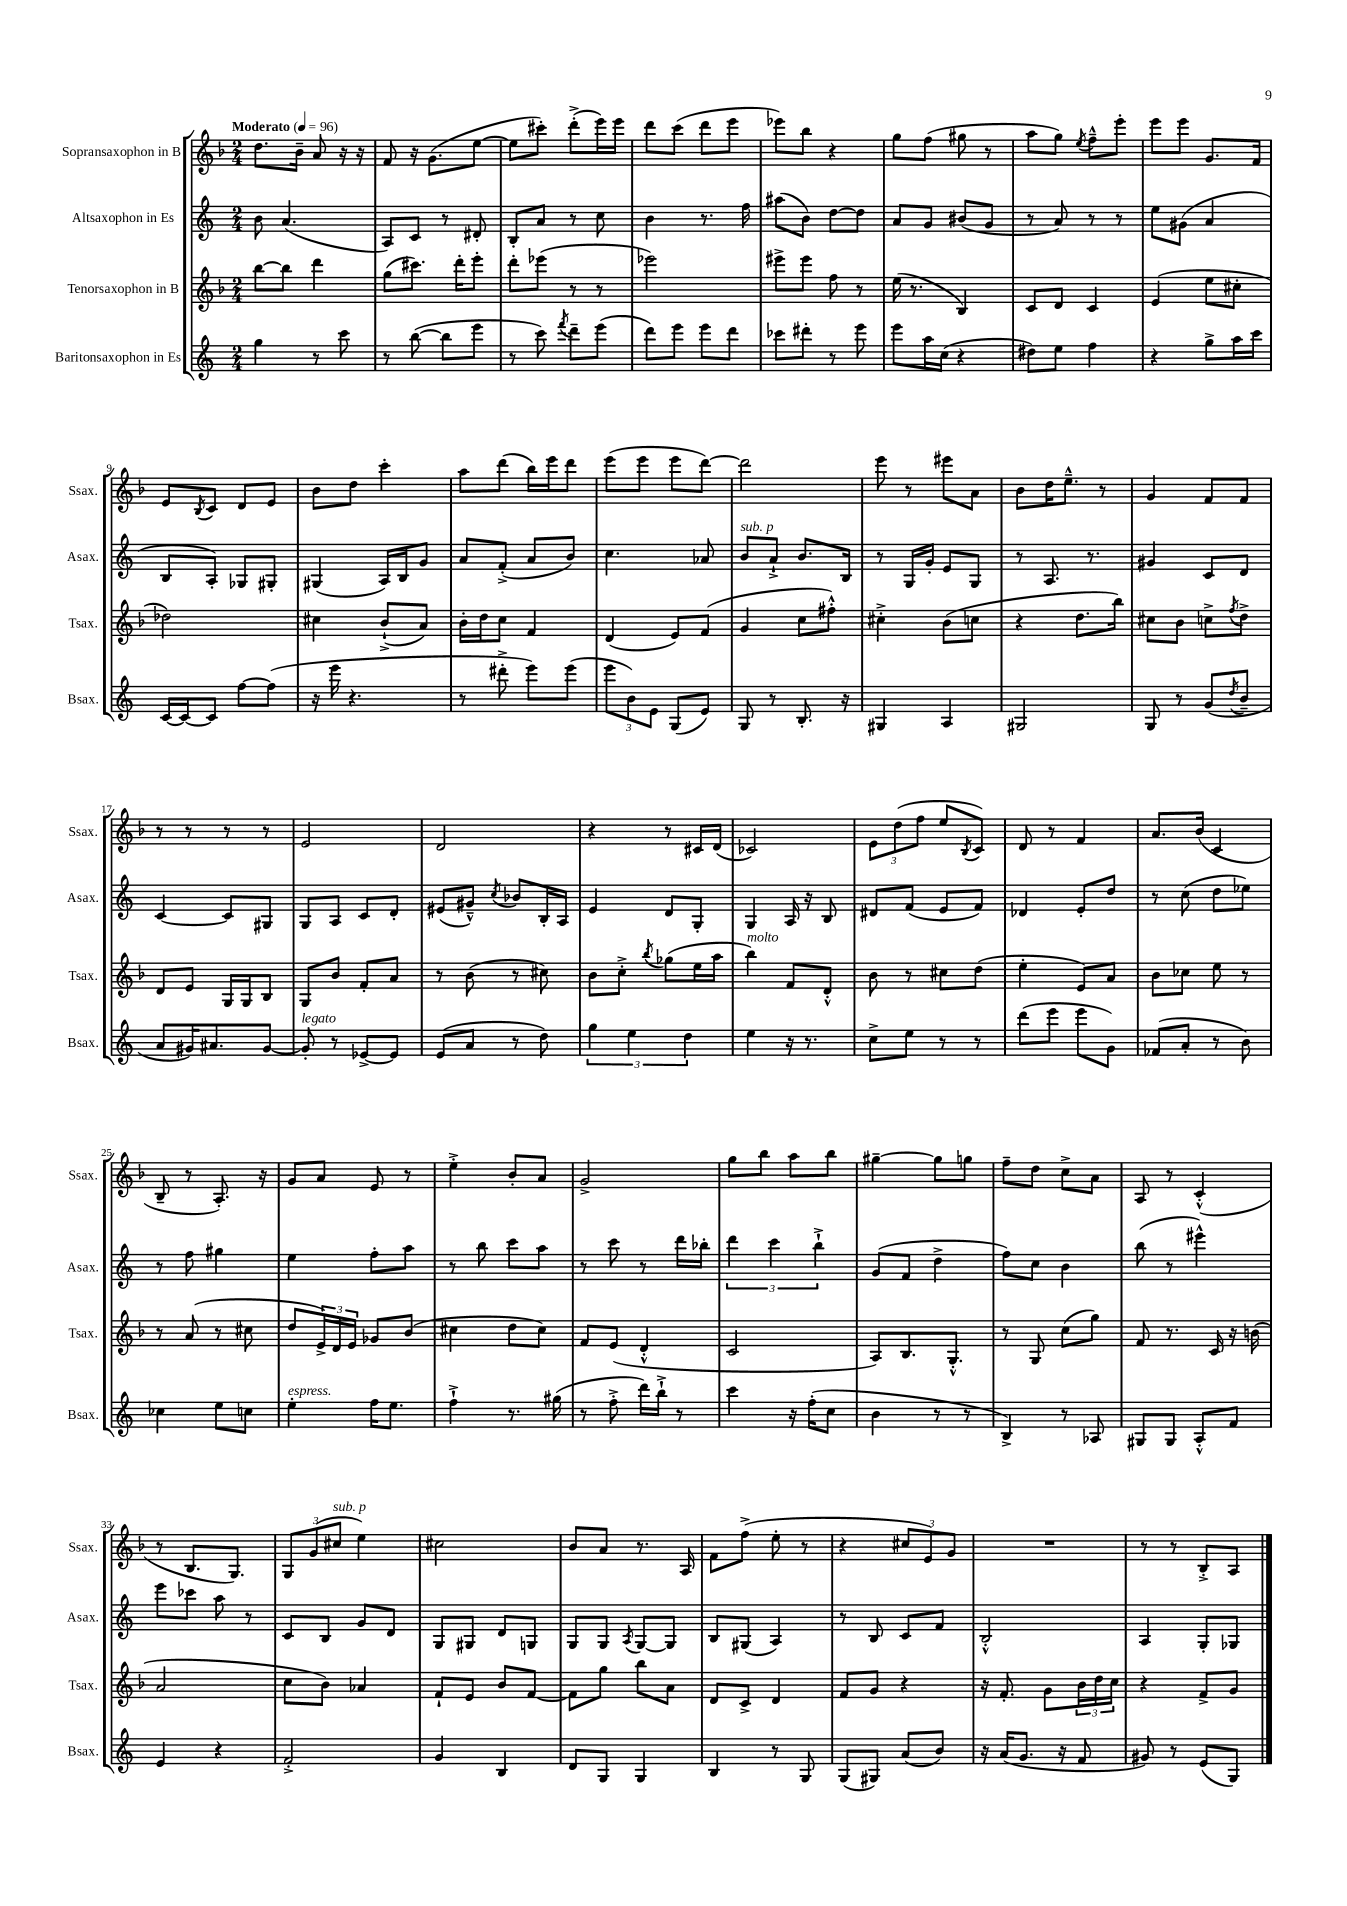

**kern	**kern	**kern	**kern
*part4	*part3	*part2	*part1
*staff4	*staff3	*staff2	*staff1
*I"Baritonsaxophon in Es	*I"Tenorsaxophon in B	*I"Altsaxophon in Es	*I"Sopransaxophon in B
*I'Bsax.	*I'Tsax.	*I'Asax.	*I'Ssax.
*clefG2	*clefG2	*clefG2	*clefG2
*k[]	*k[b-]	*k[]	*k[b-]
*M2/4	*M2/4	*M2/4	*M2/4
*MM96	*MM96	*MM96	*MM96
=1	=1	=1	=1
!	!	!	!LO:TX:a:B:t=Moderato
4gg\	[8bb-\L	8b\	8.dd\L
.	8bb-\J]	(4.a/	.
.	.	.	16b-~\Jk
8r	4ddd\	.	8a/
8ccc\	.	.	16r
.	.	.	16r
=2	=2	=2	=2
8r	(8gg\L	8A/L)	8f/
([8bb\	8.ccc#X\J)	8c/J	16r
.	.	.	(8.g\L
8bb\L]	.	8r	.
.	16ddd'\KL	.	.
8eee\J	8eee'\J	8d#X'/	[8ee\J
=3	=3	=3	=3
8r	8ddd'\L	8B'/L	8ee\L]
8ccc\)	(8eee-X\J	8a/J	8ccc#X'\J)
8qfff/	.	.	.
8ddd~\L	8r	8r	(8ddd'^\L
(8eee\J	8r	8cc\	16eee\L)
.	.	.	16eee\JJ
=4	=4	=4	=4
8ddd\L)	2eee-X\)	4b\	8ddd\L
8eee\J	.	.	(8ccc\J
8eee\L	.	8.r	8ddd\L
8ddd\J	.	.	8eee\J
.	.	16ff\	.
=5	=5	=5	=5
8ccc-X\L	8eee#X^\L	(8aa#X\L	8eee-X\L)
8ddd#X'\J	8eee#\J	8b\J)	8bb-\J
8r	8ff\	[8dd\L	4r
8eee\	8r	8dd\J]	.
=6	=6	=6	=6
8eee\L	(16ee\	8a/L	8gg\L
.	8.r	.	.
16aa\L	.	8g/J	(8ff\J
(16cc\JJ	.	.	.
4r	4B-/)	(8b#X/L	8gg#X\
.	.	8g/J	8r
=7	=7	=7	=7
8dd#X\L)	8c/L	8r	8aa\L
8ee\J	8d/J	8a/)	8gg\J)
.	.	.	8qee/
4ff\	4c/	8r	8ff~^^\L
.	.	8r	8eee'\J
=8	=8	=8	=8
4r	(4e/	8ee\L	8eee\L
.	.	(8g#X\J	8eee\J
8gg^\L	8ee\L	4a/	8.g/L
16aa\L	8cc#X'\J	.	.
16ccc\JJ	.	.	16f/Jk
!!LO:LB:g=z
=9	=9	=9	=9
[16c/LL	2dd-X\)	8B/L	8e/L
16c/J_	.	.	.
.	.	.	8qB-/
8c/J]	.	8A'/J)	8c/J
[8ff\L	.	8G-X/L	8d/L
(8ff\J]	.	8G#X'/J	8e/J
=10	=10	=10	=10
16r	4cc#X\	(4G#X/	8b-\L
16eee\	.	.	.
4.r	.	.	8dd\J
.	(8b-`^/L	16A/LL)	4ccc'\
.	.	16B/J	.
.	8a/J)	8g/J	.
=11	=11	=11	=11
8r	16b-'\LL	8a/L	8aa\L
.	16dd\J	.	.
8ddd#X'^\	8cc\J	(8f'^/J	(8ddd\J
8eee\L)	4f/	8a/L	16bb-\LL)
.	.	.	16eee\J
(8eee\J	.	8b/J)	8ddd\J
=12	=12	=12	=12
12eee\L	(4d/	4.cc\	(8eee\L
12b\)	.	.	.
.	.	.	8eee\J
12e\J	.	.	.
(8G/L	8e/L)	.	8eee\L
8e/J)	(8f/J	8a-X/	[8ddd\J)
=13	=13	=13	=13
!	!	!LO:TX:a:i:t=sub. p	!
8G/	4g/	8b/L	2ddd\]
8r	.	8a`^/J	.
8.B'/	8cc\L	8.b/L	.
.	8ff#X'^^\J)	.	.
16r	.	16B/Jk	.
=14	=14	=14	=14
4G#X/	4cc#X'^\	8r	8eee\
.	.	16G/LL	8r
.	.	16g'/JJ	.
4A/	(8b-\L	8e/L	8eee#X\L
.	8ccn\J	8G/J	8a\J
=15	=15	=15	=15
2G#X/	4r	8r	8b-\L
.	.	8.A/	16dd\K
.	.	.	8.ee~^^\J
.	8.dd\L	.	.
.	.	8.r	.
.	.	.	8r
.	16bb-\Jk)	.	.
=16	=16	=16	=16
8G/	8cc#X\L	4g#X/	4g/
8r	8b-\J	.	.
(8g/L	8ccn^\L	8c/L	8f/L
8qdd/	8qff/	.	.
8b~/J	8dd^\J	8d/J	8f/J
!!LO:LB:g=z
=17	=17	=17	=17
8a/L	8d/L	[4c/	8r
16g#X/K)	8e/J	.	8r
8.a#X/	.	.	.
.	16G/LL	8c/L]	8r
.	16G/J	.	.
[8g#/J	8B-/J	8G#X/J	8r
=18	=18	=18	=18
!LO:TX:a:i:t=legato	!	!	!
8g#'/]	8G/L	8G/L	2e/
8r	8b-/J	8A/J	.
[8e-X^/L	8f'/L	8c/L	.
8e-/J]	8a/J	8d'/J	.
=19	=19	=19	=19
(8e/L	8r	(8e#X/L	2d/
8a/J	(8b-\	8g#X~^^/J)	.
.	.	8qcc/	.
8r	8r	8b-X/L	.
8dd\)	8cc#X\)	16B'/L	.
.	.	16A/JJ	.
=20	=20	=20	=20
6gg\	8b-\L	4e/	4r
.	8cc'^\J	.	.
6ee\	.	.	.
.	8qbb-/	.	.
.	(8gg-X\L	8d/L	8r
6dd\	.	.	.
.	16ee\L	8G'/J	16c#X/LL
.	16aa\JJ	.	(16d/JJ
=21	=21	=21	=21
!	!LO:TX:a:i:t=molto	!	!
4ee\	4bb-\)	4G/	2c-X/)
16r	8f/L	16A/	.
8.r	.	16r	.
.	8d'^^/J	8B/	.
=22	=22	=22	=22
8cc^\L	8b-\	8d#X/L	12e\L
.	.	.	(12dd\
8ee\J	8r	(8f/J	.
.	.	.	12ff\J
8r	8cc#X\L	8e/L	8ee/L
.	.	.	8qB-/
8r	(8dd\J	8f/J)	8c/J)
=23	=23	=23	=23
(8ddd\L	4ee'\	4d-X/	8d/
8eee\J	.	.	8r
8eee\L	8e/L)	8e'/L	4f/
8g\J)	8a/J	8dd/J	.
=24	=24	=24	=24
(8f-X/L	8b-\L	8r	8.a/L
8a'/J	8cc-X\J	(8cc\	.
.	.	.	(16b-/Jk
8r	8ee\	8dd\L	4c/
8b\)	8r	8ee-X\J)	.
!!LO:LB:g=z
=25	=25	=25	=25
4cc-X\	8r	8r	8B-~/
.	(8a/	8ff\	8r
8ee\L	8r	4gg#X\	8.A'/)
8ccn\J	8cc#X\	.	.
.	.	.	16r
=26	=26	=26	=26
!LO:TX:a:i:t=espress.	!	!	!
4ee'\	8dd/L	4ee\	8g/L
.	24e^/L)	.	8a/J
.	24d/	.	.
.	24e/JJ	.	.
16ff\KL	8g-X/L	8ff'\L	8e/
8.ee\J	.	.	.
.	(8b-/J	8aa\J	8r
=27	=27	=27	=27
4ff`^\	4cc#X\	8r	4ee'^\
.	.	8bb\	.
8.r	8dd\L	8ccc\L	8b-'/L
.	8cc#\J)	8aa\J	8a/J
(16gg#X\	.	.	.
=28	=28	=28	=28
8r	8f/L	8r	2g^/
8ff'^\	(8e/J	8ccc\	.
16ddd\LL)	4d'^^/	8r	.
16bb`^\JJ	.	.	.
8r	.	16ddd\LL	.
.	.	16bb-X'\JJ	.
=29	=29	=29	=29
4ccc\	2c/	6ddd\	8gg\L
.	.	.	8bb-\J
.	.	6ccc\	.
16r	.	.	8aa\L
(16ff'\KL	.	.	.
.	.	6bb`^\	.
8cc\J	.	.	8bb-\J
=30	=30	=30	=30
4b\	8A/L)	(8g/L	[4gg#X~\
.	8.B-/	8f/J	.
8r	.	4dd^\	8gg#\L]
.	8.G'^^/J	.	.
8r	.	.	8ggn\J
=31	=31	=31	=31
4B^/)	8r	8ff\L)	8ff~\L
.	8G/	8cc\J	8dd\J
8r	(8cc\L	4b\	8cc^\L
8A-X/	8gg\J)	.	8a\J
=32	=32	=32	=32
8G#X/L	8f/	(8bb\	8A/
8G#/J	8.r	8r	8r
8A'^^/L	.	4eee#X^^\)	(4c'^^/
.	16c/	.	.
8f/J	16r	.	.
.	(16bn\	.	.
!!LO:LB:g=z
=33	=33	=33	=33
4e/	2a/	8eee\L	8r
.	.	8ccc-X\J	8.B-/L
4r	.	8aa\	.
.	.	.	8.G/J)
.	.	8r	.
=34	=34	=34	=34
2f'^/	8cc\L	8c/L	12G/L
.	.	.	(12g/
.	8b-\J)	8B/J	.
!	!	!	!LO:TX:a:i:t=sub. p
.	.	.	12cc#X/J
.	4a-X/	8g/L	4ee\)
.	.	8d/J	.
=35	=35	=35	=35
4g/	8f`/L	8G/L	2cc#X\
.	8e/J	8G#X/J	.
4B/	8b-/L	8d/L	.
.	[8f/J	8Gn/J	.
=36	=36	=36	=36
8d/L	8f\L]	8G/L	8b-/L
8G/J	8gg\J	8G/J	8a/J
.	.	8qA/	.
4G/	8bb-\L	[8G/L	8.r
.	8a\J	8G/J]	.
.	.	.	16A/
=37	=37	=37	=37
4B/	8d/L	8B/L	8f\L
.	8c^/J	(8G#X/J	(8ff^\J
8r	4d/	4A/)	8ee'\
8G/	.	.	8r
=38	=38	=38	=38
(8G/L	8f/L	8r	4r
8G#X/J)	8g/J	8B/	.
(8a/L	4r	8c/L	12cc#X/L
.	.	.	12e/)
8b/J)	.	8f/J	.
.	.	.	12g/J
=39	=39	=39	=39
16r	16r	2B'^^/	2r
(16a/KL	8.f'/	.	.
8.g/J	.	.	.
.	8g\L	.	.
16r	.	.	.
8f/	24b-\L	.	.
.	24dd\	.	.
.	24cc\JJ	.	.
=40	=40	=40	=40
8g#X/)	4r	4A/	8r
8r	.	.	8r
(8e/L	8f^/L	8G'/L	8B-'^/L
8G/J)	8g/J	8G-X/J	8A/J
==	==	==	==
*-	*-	*-	*-
